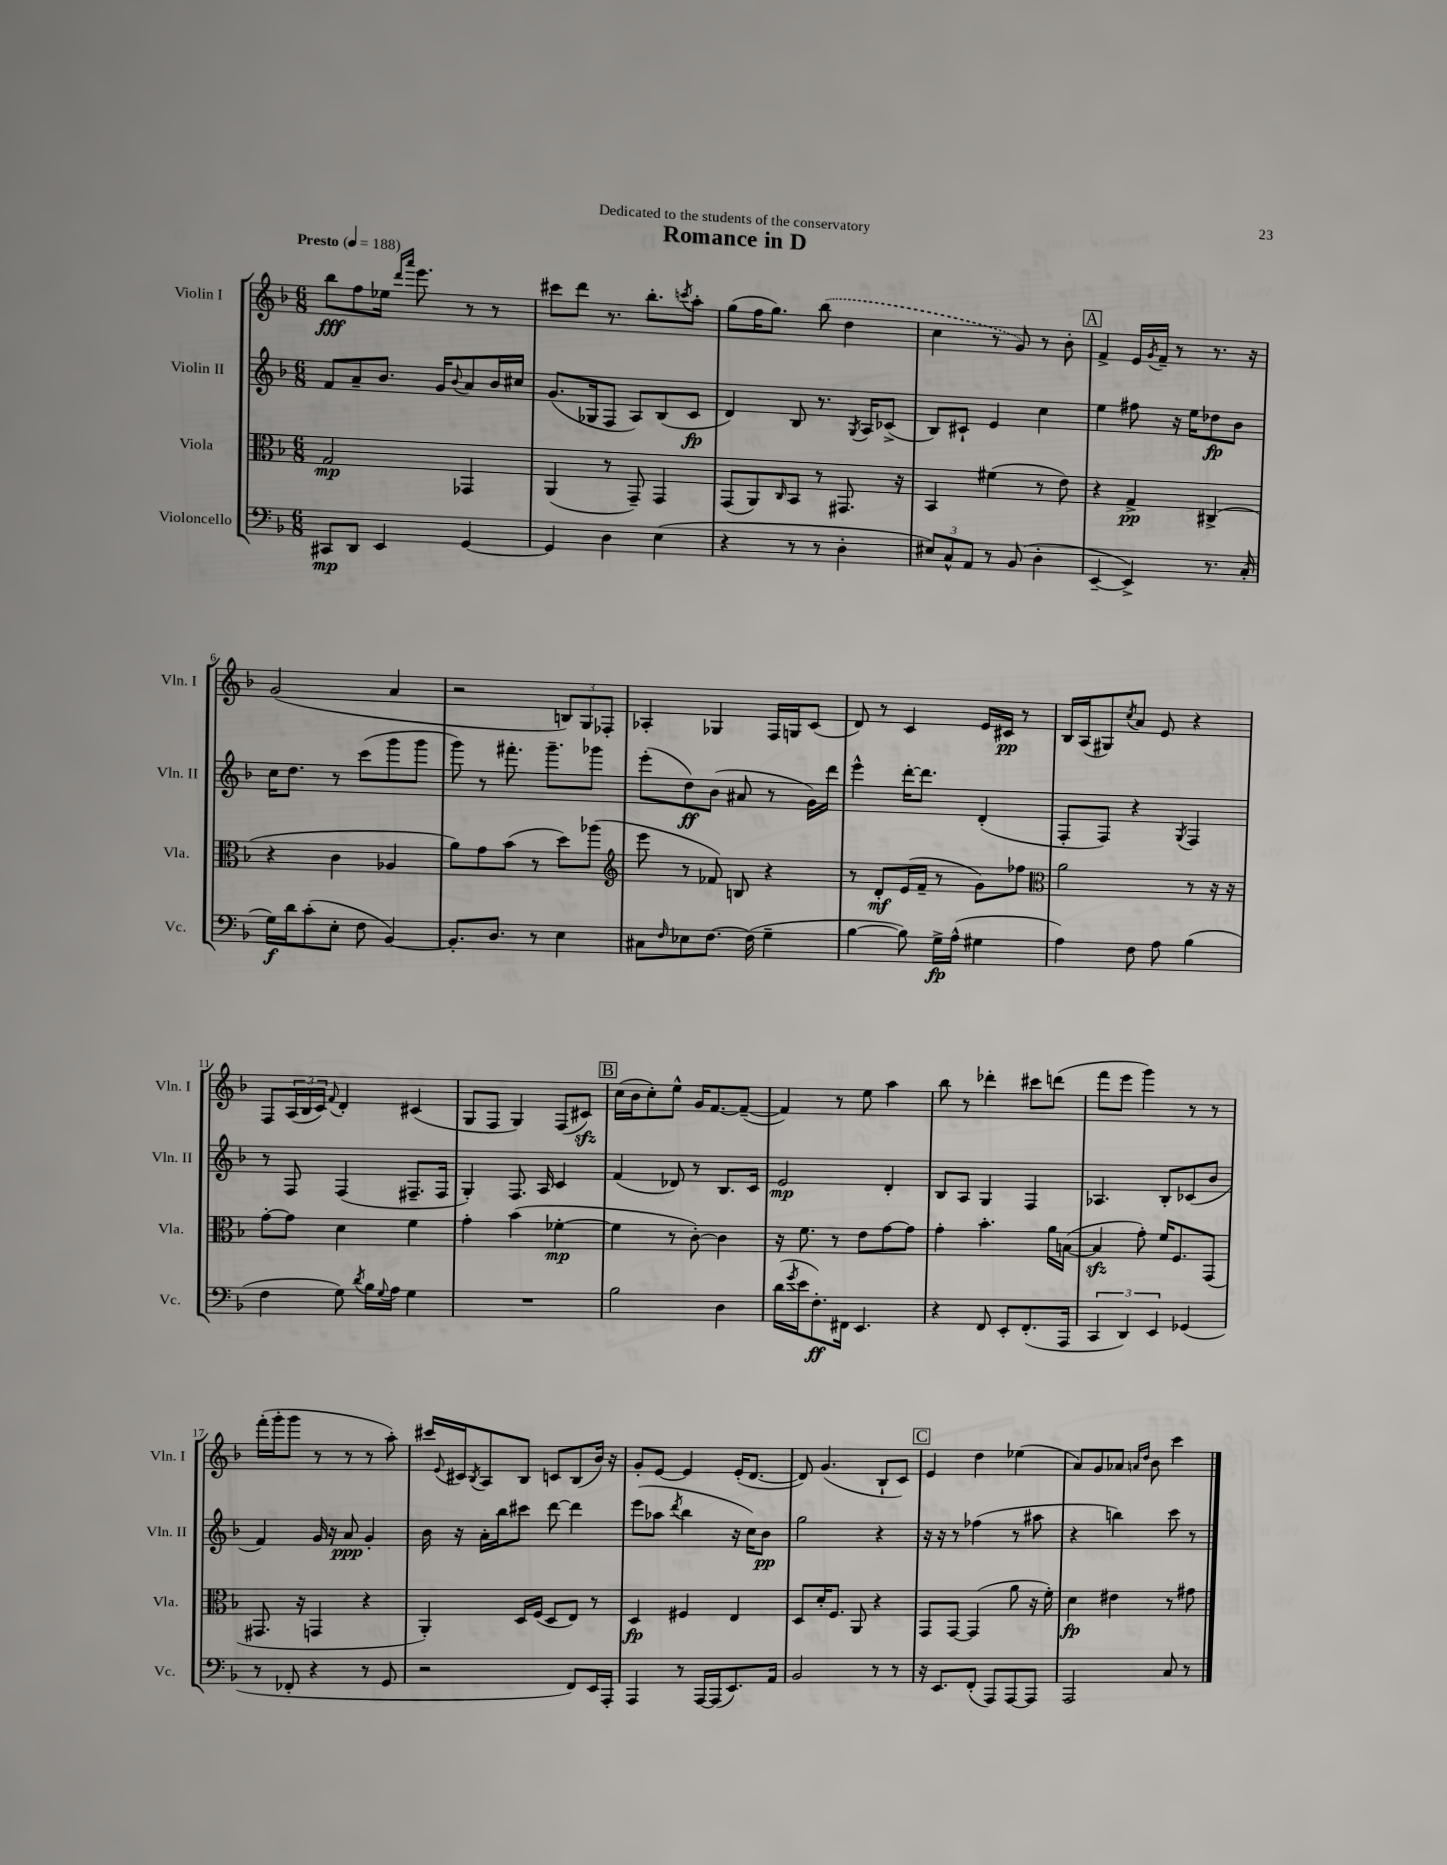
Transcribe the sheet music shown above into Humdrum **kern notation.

**kern	**kern	**kern	**kern
*staff4	*staff3	*staff2	*staff1
*clefF4	*clefC3	*clefG2	*clefG2
*k[b-]	*k[b-]	*k[b-]	*k[b-]
*M6/8	*M6/8	*M6/8	*M6/8
*MM188	*MM188	*MM188	*MM188
8CC#	2G	8f	8bb-
8DD	.	8a~	8ff
4EE	.	8.b-	16ee-
.	.	.	16qqddd
.	.	.	16qqaaa
.	.	.	8.eee
.	.	16g	.
.	.	8qqb-	.
[4GG	4GG-	8a	8r
.	.	16b-	8r
.	.	16cc#	.
=	=	=	=
4GG]	(4AA	(8.g	8ccc#
.	.	.	8ddd
.	.	16G-	.
4D	8r	8F	8.r
.	8GG~)	8A)	.
.	.	.	8.bb-'
(4E	4GG	(8B-	.
.	.	.	8qccc
.	.	8c	8aa'
=	=	=	=
4r	(8GG	4d)	(8gg
.	8AA)	.	16ff
.	.	.	8.gg)
.	16qqC	.	.
8r	8BB-	8B-	.
8r	8r	8.r	(8bb-
4D'	8.GG#	.	4dd
.	.	8qG	.
.	.	16A	.
.	.	(8c-^	.
.	16r	.	.
=	=	=	=
12E#)	4BB-	8B-)	4cc
12C^^	.	.	.
.	.	8c#`	.
12AA	.	.	.
8r	(4f#	4e	8r
(8BB-	.	.	8g)
4D'	8r	4cc	8r
.	8e)	.	8b-'
=	=	=	=
[4EE~	4r	4ee	4f^
4EE^])	4G^	8ff#	16e
.	.	.	8qg
.	.	.	16f~
.	.	16r	8r
.	.	16ee	.
8.r	(4C#^	8dd-	8.r
.	.	8b-	.
(16C'	.	.	16r
=	=	=	=
16G)	4r	16cc	(2g
16d	.	8.dd	.
(8c'	.	.	.
8E'	4c	8r	.
8F	.	(8ccc	.
[4BB-)	4A-	8ggg	4a
.	.	8ggg	.
=	=	=	=
8.BB-']	8a)	8ggg)	2r
.	8g	8r	.
8.D	.	.	.
.	(8b-	8.fff#'	.
8r	8r	.	.
.	.	8.ggg~	.
4E	8dd)	.	12B)
.	.	.	12G
.	(8aa-	8ggg-	.
.	.	.	12F-'
=	=	=	=
*	*clefG2	*	*
8C#	8eee	(8eee'	4A-'
16qqF	.	.	.
8E-	8r	8dd)	.
[8.F	8f-)	(8b-	4G-
.	8B	8a#	.
(16F]	.	.	.
4G~	4r	8r	16F
.	.	.	16G
.	.	16g)	(8c
.	.	16ddd	.
=	=	=	=
[4B-	8r	4eee^^	8d)
.	8d'	.	8r
8B-])	(16e	[16ddd'	4c
.	16f~	8.ddd]	.
16G^	8r	.	.
(16A^^	.	.	.
4G#	8g)	(4d'	16e
.	.	.	16c#
.	8ff-	.	8r
=	=	=	=
*	*clefC3	*	*
4A)	2a	8F'	16B-
.	.	.	(16A
.	.	8F)	8G#)
.	.	.	8qcc
8F	.	4r	8a
8A	.	.	8e
.	.	8qG	.
(4B-	8r	4F	4r
.	16r	.	.
.	16r	.	.
=	=	=	=
4F	[8g'	8r	8F
.	8g]	8F	(24A
.	.	.	24B-
.	.	.	24c)
.	.	.	8qqf
8G)	4d	(4F	4d'
8qd	.	.	.
16B-	.	.	.
8qqG	.	.	.
16A	.	.	.
4G	4f	8.F#~	(4c#
.	.	16F#	.
=	=	=	=
2.r	4g'	4G')	8G
.	.	.	8F
.	(4b-	8.F	4G)
.	.	16A	.
.	[4f-'	4c	(8F
.	.	.	8c#)
=	=	=	=
2B-	4f-]	(4f	(16cc
.	.	.	16b-
.	.	.	8cc')
.	8r	8d-)	8ee^^
.	[8c')	8r	16g
.	.	.	[8.f
4D	4c]	8.B-	.
.	.	.	(8f~_
.	.	16c	.
=	=	=	=
(16d	16r	2e	4f])
8qg	.	.	.
16e	8.f	.	.
8.F')	.	.	.
.	8r	.	8r
16FF#	.	.	.
4.EE	8e	.	8ee
.	[8g	4d'	4aa
.	8g]	.	.
=	=	=	=
4r	4g'	8B-	8bb-
.	.	8A	8r
8FF	4.b-'	4G	4ddd-'
8EE'	.	.	.
(8.FF'	.	4F	8ccc#
.	16a	.	(8ddd
16AAA	([16B	.	.
=	=	=	=
6CC	4B]	4.A-	8fff
.	.	.	8eee
6DD)	.	.	.
.	8g')	.	4ggg)
6EE	.	.	.
.	16f	8B-'	.
.	8.F	.	.
(4GG-	.	(8c-	8r
.	(8GG	8b-	8r
=	=	=	=
8r	8.GG#	4f)	(16fff'
.	.	.	16ggg'
8FF-'	.	.	8ggg
.	16r	.	.
4r	4GG	16g	8r
.	.	16r	.
.	.	8a	8r
8r	4r	4g'	8r
8GG	.	.	8aa')
=	=	=	=
2r	4AA')	16b-	16ccc#
.	.	.	8qqe
.	.	16r	16c#
.	.	.	8qB-
.	.	16a'	8A
.	.	16bb-	.
.	16D	8ccc#	8B-
.	(16F	.	.
.	8D	[8ddd	8c
8FF)	8E)	4ddd]	(8B-
16EE	8r	.	16b-)
16AAA'	.	.	16r
=	=	=	=
4AAA	4D	(8eee	8g'
.	.	8aa-	[8e
.	.	8qddd	.
8r	4F#	4bb-	4e]
[16AAA	.	.	.
(16AAA]	.	.	.
8.EE)	4E	16r	(16e'
.	.	16cc)	[8.d
.	.	8b-	.
16AA	.	.	.
=	=	=	=
2BB-	8D	2gg	8d])
.	16d'	.	(4.g
.	8.F	.	.
.	8AA	.	.
8r	4r	4r	8B-`
8r	.	.	8c)
=	=	=	=
16r	8GG	16r	4e
8.EE	.	16r	.
.	[8GG	8r	.
(8FF'	(4GG]	(4ff-	4dd
8AAA)	.	.	.
[8AAA	8a	8r	(4ee-
8AAA]	16r	8aa#	.
.	16f')	.	.
=	=	=	=
2AAA	4d	4r	8a)
.	.	.	8g
.	4e#	4bb)	8a-
.	.	.	16qqa
.	.	.	16qqdd
.	.	.	8b-
8C	8r	8ccc	4ccc
8r	8g#	8r	.
==	==	==	==
*-	*-	*-	*-
